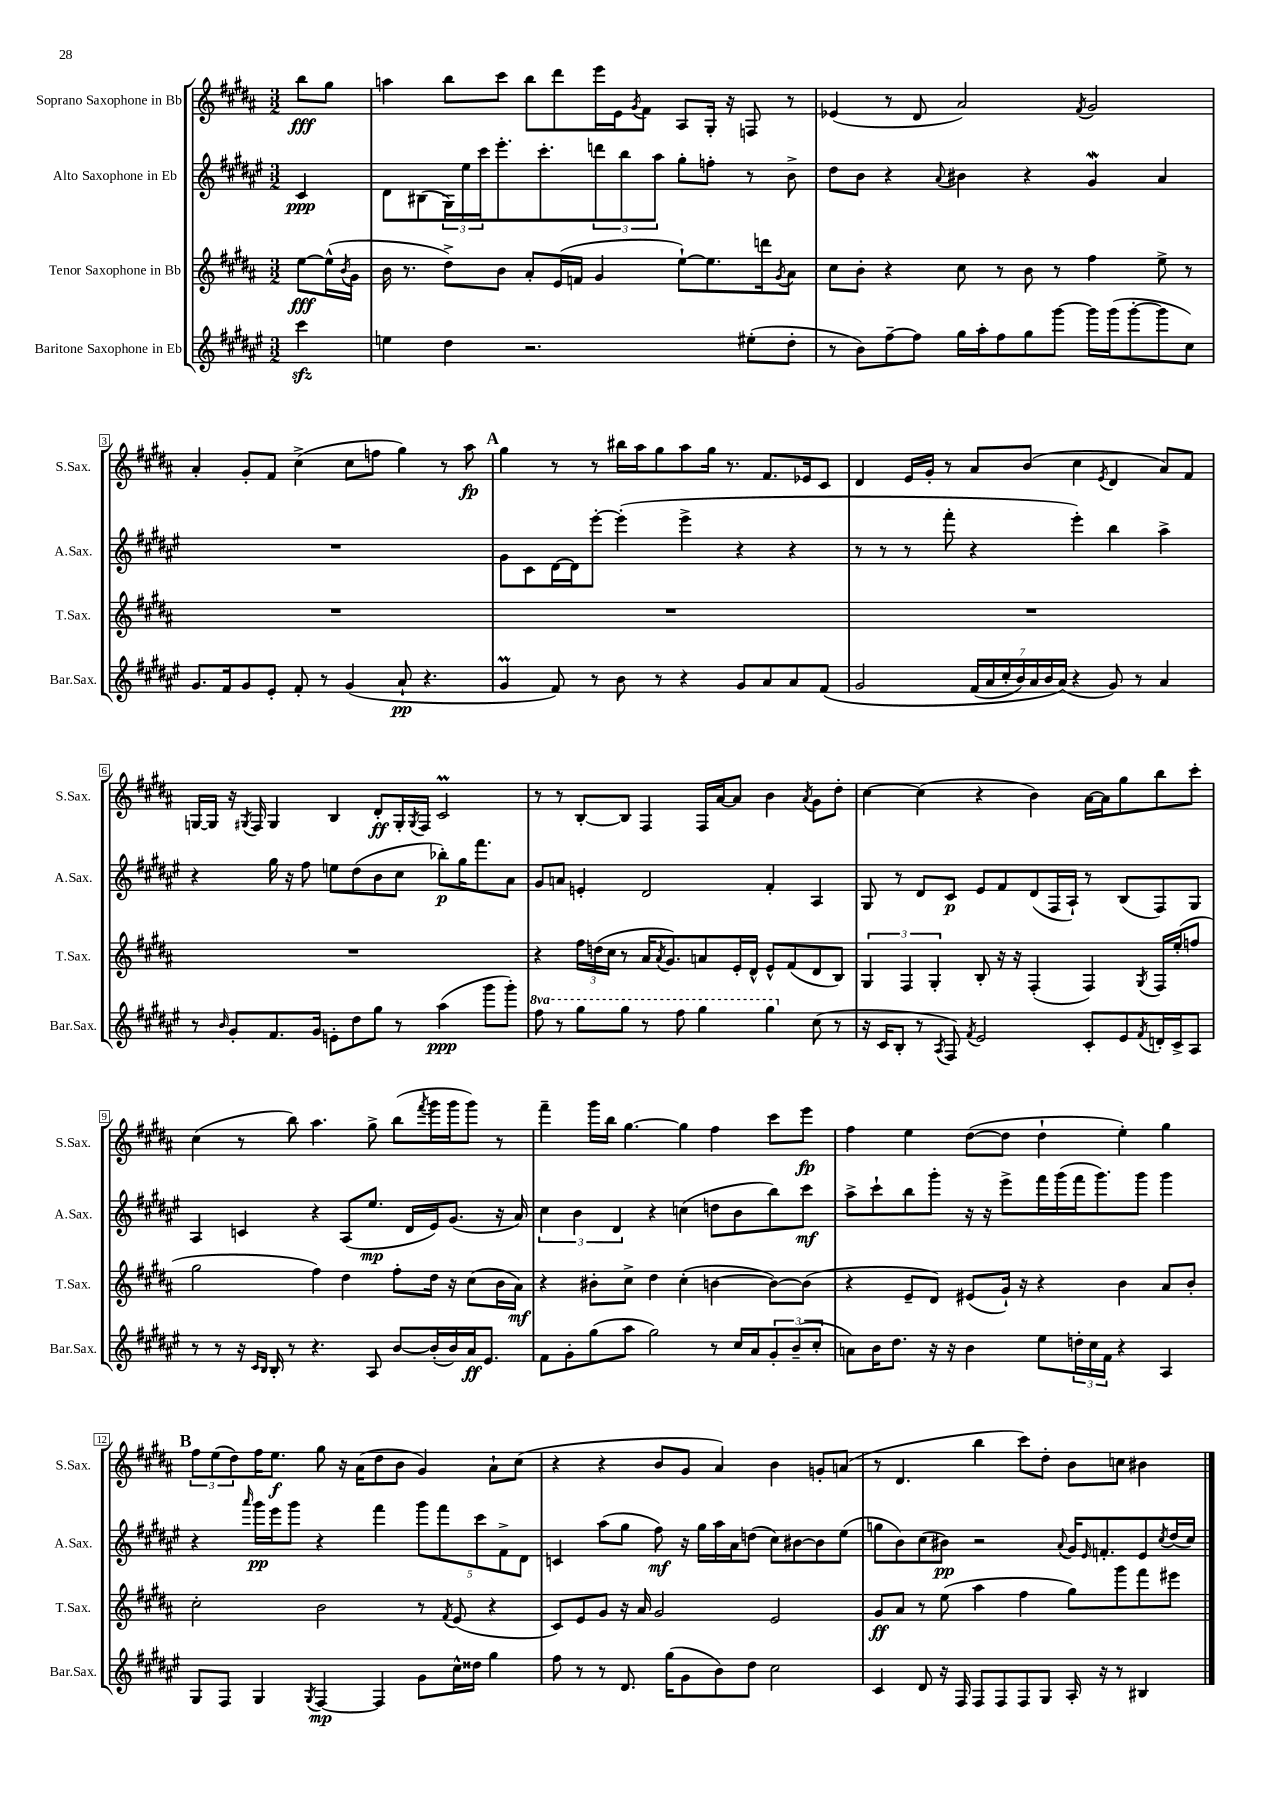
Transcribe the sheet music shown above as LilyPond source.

<<
\new StaffGroup <<
\new Staff = "s0" \with { instrumentName = "Soprano Saxophone in Bb" shortInstrumentName = "S.Sax." } {
    \clef treble \key b \major \numericTimeSignature \time 3/2 \partial 4
    b''8\fff gis''8 |
    a''4 b''8 cis'''8 b''8 dis'''8 e'''16 e'16 \acciaccatura { gis'8 } fis'8 ais8 gis16-. r16 f8 r8 |
    ees'4( r8 dis'8 ais'2) \acciaccatura { fis'8 } gis'2 |
    ais'4-. gis'8-. fis'8 cis''4->( cis''8 f''8 gis''4) r8 ais''8\fp |
    \mark \markup { \bold "A" } gis''4 r8 r8 bis''16 ais''16 gis''8 ais''8 gis''16 r8. fis'8. ees'16 cis'8 |
    dis'4 e'16 gis'16-. r8 ais'8 b'8( cis''4 \acciaccatura { e'8 } dis'4 ais'8) fis'8 |
    g16~ g16 r16 \acciaccatura { gis8 } fis16 gis4 b4 dis'8-.\ff gis16-. \acciaccatura { gis8 } fis16 cis'2\prall |
    r8 r8 b8~-. b8 fis4 fis16 ais'16~ ais'8 b'4 \acciaccatura { ais'8 } gis'8 dis''8-. |
    cis''4~ cis''4( r4 b'4) ais'16~ ais'16 gis''8 b''8 cis'''8-. |
    cis''4( r8 b''8) ais''4. gis''8-> b''8( \acciaccatura { fis'''8 } gis'''16 gis'''16 gis'''8) r8 |
    fis'''4-- gis'''16 b''16 gis''4.~ gis''4 fis''4 cis'''8 e'''8\fp |
    fis''4 e''4 dis''8~( dis''8 dis''4-! e''4-.) gis''4 |
    \mark \markup { \bold "B" } \tuplet 3/2 { fis''8 e''8( dis''8) } fis''16 e''8.\f gis''8 r16 ais'16( dis''8 b'8 gis'4) ais'8-! cis''8( |
    r4 r4 b'8 gis'8 ais'4) b'4 g'8-. a'8( |
    r8 dis'4. b''4 cis'''8) dis''8-. b'8 c''8 bis'4 \bar "|." |
}
\new Staff = "s1" \with { instrumentName = "Alto Saxophone in Eb" shortInstrumentName = "A.Sax." } {
    \clef treble \key fis \major \numericTimeSignature \time 3/2 \partial 4
    cis'4\ppp |
    dis'8 bis8( \tuplet 3/2 { gis16) eis''16 cis'''16 } eis'''8.-. cis'''8.-. \tuplet 3/2 { d'''8 b''8 ais''8 } gis''8-. f''8-. r8 b'8-> |
    dis''8 b'8 r4 \appoggiatura { ais'8 } bis'4 r4 gis'4\mordent ais'4 |
    R1. |
    \mark \markup { \bold "A" } gis'8 cis'8 dis'16~ dis'16 eis'''8~-. eis'''4-.( eis'''4-> r4 r4 |
    r8 r8 r8 fis'''8-. r4 eis'''4-.) b''4 ais''4-> |
    r4 gis''16 r16 fis''8 e''8 dis''8( b'8 cis''8 bes''8-.\p) gis''16 fis'''8. ais'8 |
    gis'8 a'8 e'4-. dis'2 fis'4-. ais4 |
    gis8 r8 dis'8 cis'8\p eis'8 fis'8 dis'8( fis16 ais16-!) r8 b8( fis8) gis8 |
    ais4 c'4 r4 ais8( eis''8.\mp dis'16 eis'16) gis'8.( r16 ais'16) |
    \tuplet 3/2 { cis''4 b'4 dis'4 } r4 c''4( d''8 b'8 b''8) cis'''8\mf |
    ais''8-> cis'''8-! b''8 gis'''8-. r16 r16 eis'''8-> fis'''16 gis'''16( fis'''16 gis'''8.) gis'''8 gis'''4 |
    \mark \markup { \bold "B" } r4 \grace { ais'''16 } gis'''16\pp eis'''16 gis'''8 r4 fis'''4 \tuplet 5/4 { gis'''8 fis'''8 cis'''8 fis'8-> dis'8 } |
    c'4 ais''8( gis''8 fis''8\mf) r16 gis''16 ais''16 ais'16 d''8( cis''8) bis'8~ bis'8 eis''8( |
    g''8 b'8) cis''8( bis'8\pp) r2 \appoggiatura { ais'8 } gis'16 \grace { eis'16 } f'8.-. eis'8 \acciaccatura { cis''8 } dis''16( cis''16) \bar "|." |
}
\new Staff = "s2" \with { instrumentName = "Tenor Saxophone in Bb" shortInstrumentName = "T.Sax." } {
    \clef treble \key b \major \numericTimeSignature \time 3/2 \partial 4
    e''8~\fff e''16-^( \acciaccatura { b'8 } gis'16 |
    b'16 r8. dis''8->) b'8 ais'8-. e'16( f'16 gis'4 e''8~-!) e''8. d'''16 \acciaccatura { gis'8 } ais'8 |
    cis''8 b'8-. r4 cis''8 r8 b'8 r8 fis''4 e''8-> r8 |
    R1. |
    \mark \markup { \bold "A" } R1. |
    R1. |
    R1. |
    r4 \tuplet 3/2 { fis''16 d''16( cis''16 } r8 ais'16 \acciaccatura { ais'8 } gis'8.) a'8 e'16-. dis'16-^ e'8-^ fis'8( dis'8 b8) |
    \tuplet 3/2 { gis4 fis4 gis4-. } b8-. r16 r16 fis4-.( fis4) \acciaccatura { gis8 } fis16 e''16-.( f''8 |
    gis''2 fis''4) dis''4 fis''8-. dis''16 r16 cis''8( b'16 ais'16\mf) |
    r4 bis'8-. cis''8-> dis''4 cis''4-.( b'4~ b'8~) b'8( |
    r4 e'8-- dis'8) eis'8( gis'16-!) r16 r4 b'4 ais'8 b'8-. |
    \mark \markup { \bold "B" } cis''2-. b'2 r8 \acciaccatura { fis'8 } e'8( r4 |
    cis'8) e'8 gis'8 r16 ais'16 gis'2 e'2 |
    gis'8\ff ais'8 r8 e''8( ais''4 fis''4 gis''8) gis'''8 fis'''8 eis'''8 \bar "|." |
}
\new Staff = "s3" \with { instrumentName = "Baritone Saxophone in Eb" shortInstrumentName = "Bar.Sax." } {
    \clef treble \key fis \major \numericTimeSignature \time 3/2 \set Staff.ottavationMarkups = #ottavation-simple-ordinals \partial 4
    cis'''4\sfz |
    e''4 dis''4 r2. eis''8-.( dis''8-. |
    r8 b'8) fis''8~-- fis''8 gis''16 ais''16-. fis''8 gis''8 gis'''8~ gis'''16 gis'''16( gis'''8~-. gis'''8 cis''8) |
    gis'8. fis'16 gis'8 eis'8-. fis'8-. r8 gis'4( ais'8-!\pp r4. |
    \mark \markup { \bold "A" } gis'4\prall fis'8) r8 b'8 r8 r4 gis'8 ais'8 ais'8 fis'8\( |
    gis'2 \tuplet 7/4 { fis'16( ais'16 cis''16-. b'16) ais'16 b'16 ais'16(\) } r4 gis'8) r8 ais'4 |
    r8 \grace { b'16 } gis'8-. fis'8. gis'16 e'8-. dis''8 gis''8 r8 ais''4\ppp( gis'''8 gis'''8-.) |
    \ottava #1 fis'''8 r8 gis'''8 gis'''8 r8 fis'''8 gis'''4 gis'''4 \ottava #0 cis''8( r8 |
    r16 cis'16 b8-. r8 \acciaccatura { ais8 } fis8) \acciaccatura { fis'8 } eis'2 cis'8-. eis'8 \acciaccatura { fis'8 } d'16-. cis'16-> ais8 |
    r8 r8 r16 \grace { cis'16 b16 } b16-. r8 r4. ais8 b'8~ b'16-.( b'16) ais'16\ff eis'8. |
    fis'8 gis'8-. gis''8( ais''8 gis''2) r8 cis''16 ais'16 \tuplet 3/2 { gis'8-. b'8--( cis''8-. } |
    a'8) b'16 dis''8. r16 r16 b'4 eis''8 \tuplet 3/2 { d''16-. cis''16 fis'16 } r4 ais4 |
    \mark \markup { \bold "B" } gis8 fis8 gis4 \acciaccatura { gis8 } fis4~\mp fis4 gis'8 cis''16-^ disis''16 gis''4 |
    fis''8 r8 r8 dis'8. gis''16( gis'8 b'8) dis''8 cis''2 |
    cis'4 dis'8 r16 fis16 fis8 fis8 fis8 gis8 ais16-. r16 r8 bis4 \bar "|." |
}
>>
>>
\layout { \context { \Score \override BarNumber.stencil = #(make-stencil-boxer 0.1 0.3 ly:text-interface::print) } }
